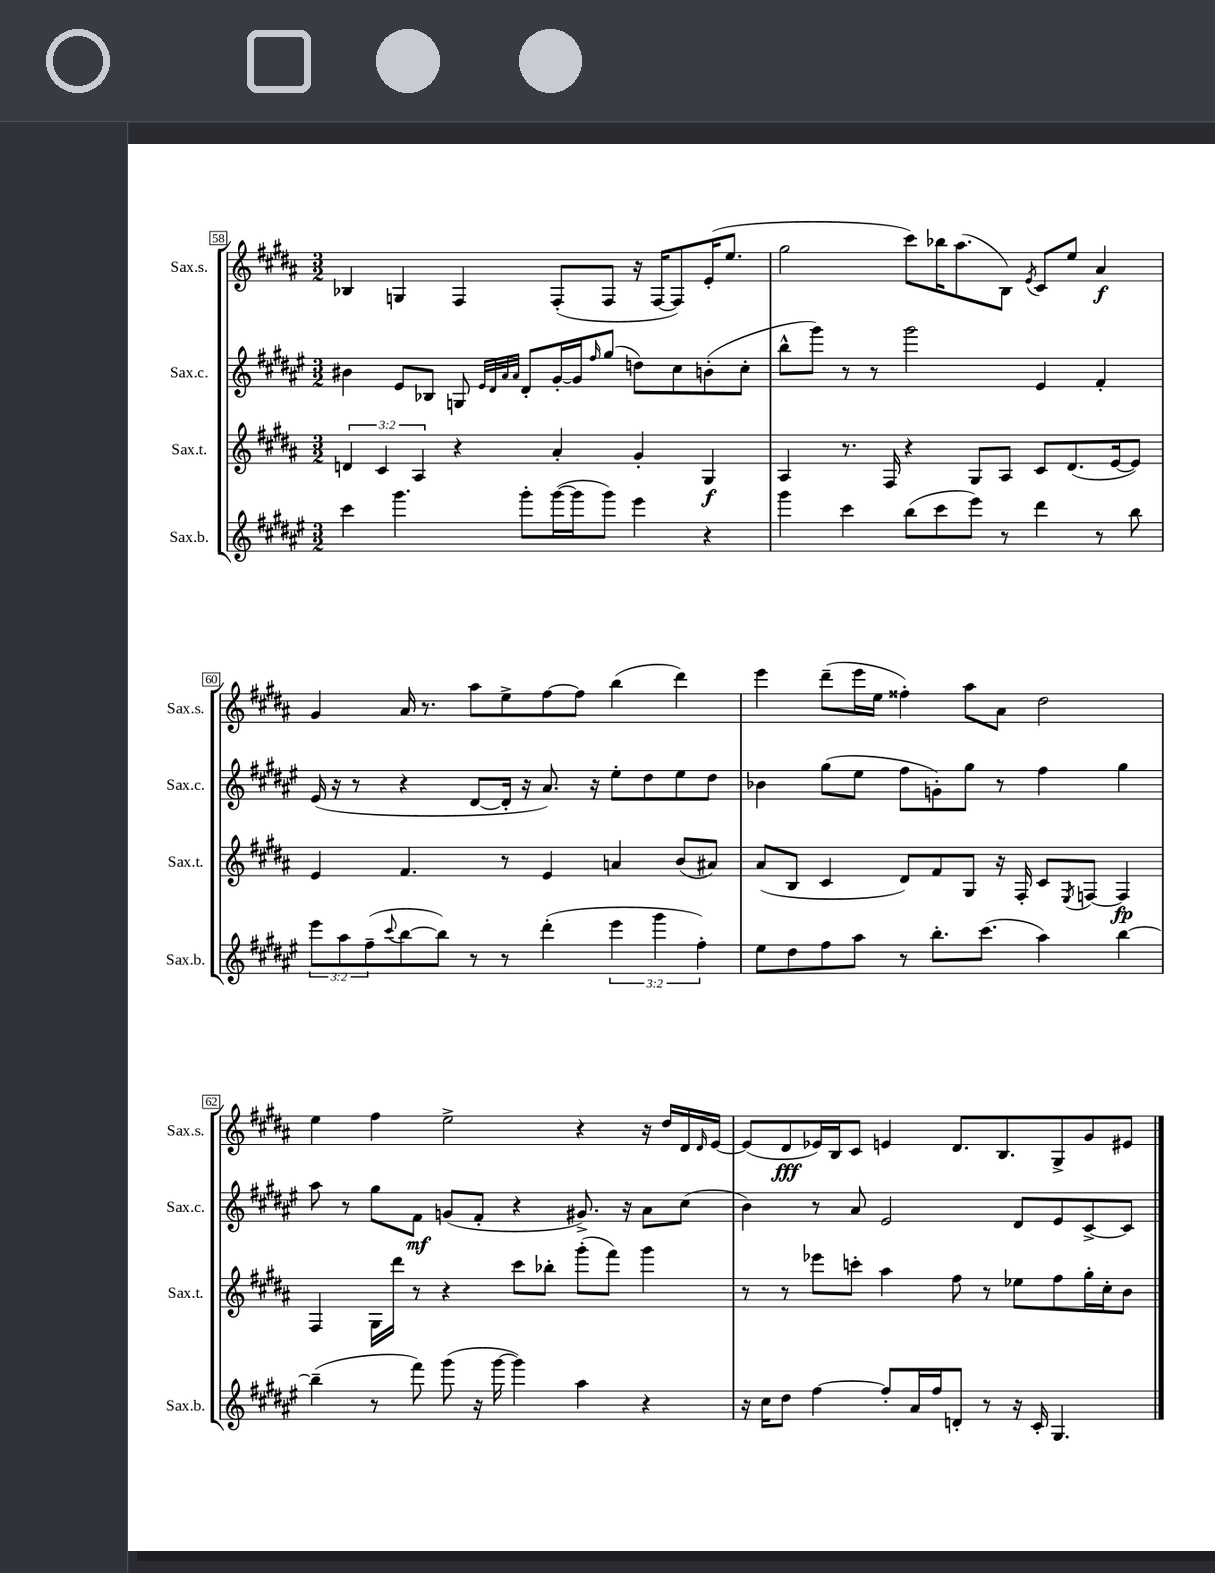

**kern	**kern	**kern	**kern
*staff4	*staff3	*staff2	*staff1
*clefG2	*clefG2	*clefG2	*clefG2
*k[f#c#g#d#a#e#]	*k[f#c#g#d#a#]	*k[f#c#g#d#a#e#]	*k[f#c#g#d#a#]
*M3/2	*M3/2	*M3/2	*M3/2
4ccc#\	6d/	4b#\	4B-/
.	6c#/	.	.
4.ggg#\	.	8e#/L	4G/
.	6A#/	.	.
.	.	8B-/J	.
.	4r	8G/	4F#/
.	.	32qqe#/LLL	.
.	.	32qqd#/	.
.	.	32qqa#/	.
.	.	32qqa#/JJJ	.
8ggg#'\L	.	8d#'/L	.
([16ggg#\L	4a#'/	[16g#'/L	(8F#'/L
16ggg#\]J	.	16g#/]J	.
.	.	16qqff#/	.
8ggg#\J)	.	(8gg#/J	8F#/J
4eee#\	4g#'/	8dd\L)	16r
.	.	.	[16F#/LK
.	.	8cc#\	8F#/])
4r	4G#/	(8b'\	(16e'/K
.	.	.	8.ee/J
.	.	8cc#'\J	.
=	=	=	=
4ggg#\	4A#/	8bb^^\L	2gg#\
.	.	8ggg#\J)	.
4ccc#\	8.r	8r	.
.	.	8r	.
.	16F#/	.	.
(8bb\L	4r	2ggg#\	8ccc#\L)
8ccc#\	.	.	16bb-\K
.	.	.	(8.aa#\
8eee#\J)	8G#/L	.	.
8r	8A#/J	.	8B\J)
.	.	.	8qe/
4ddd#\	8c#/L	4e#/	8c#/L
.	(8.d#/	.	8ee/J
8r	.	4f#'/	4a#/
.	[16e/k	.	.
8bb\	8e/]J)	.	.
=	=	=	=
12eee#\L	4e/	(16e#/	4g#/
.	.	16r	.
12aa#\	.	.	.
.	.	8r	.
(12ff#~\	.	.	.
8qqccc#/	.	.	.
[8bb\	4.f#/	4r	16a#/
.	.	.	8.r
8bb\]J)	.	.	.
8r	.	[8d#/L	8aa#\L
8r	8r	16d#'/]Jk	8ee^\
.	.	16r	.
(4ddd#'\	4e/	8.a#/)	[8ff#\
.	.	.	8ff#\]J
.	.	16r	.
6eee#\	4a/	8ee#'\L	(4bb\
.	.	8dd#\	.
6ggg#\	.	.	.
.	(8b/L	8ee#\	4ddd#\)
6ff#'\)	.	.	.
.	8a#/J)	8dd#\J	.
=	=	=	=
8ee#\L	(8a#/L	4b-\	4eee\
8dd#\	8B/J	.	.
8ff#\	4c#/	(8gg#\L	(8ddd#~\L
8aa#\J	.	8ee#\J	16eee\L
.	.	.	16ee\JJ
8r	8d#/L)	8ff#\L	4ff##'\)
8.bb'\L	8f#/	8g'\)	.
.	8G#/J	8gg#\J	8aa#\L
(8.ccc#\J	.	.	.
.	16r	8r	8a#\J
.	16F#'/	.	.
4aa#\)	8c#/L	4ff#\	2dd#\
.	8qE/	.	.
.	[8F/J	.	.
[4bb\	4F/]	4gg#\	.
=	=	=	=
(4bb~\]	4F#/	8aa#\	4ee\
.	.	8r	.
8r	16G#\LL	8gg#\L	4ff#\
.	16ddd#\JJ	.	.
8fff#\)	8r	8f#\J	.
(8ggg#\	4r	(8g/L	2ee^\
16r	.	8f#'/J	.
[16ggg#\	.	.	.
4ggg#\])	8ccc#\L	4r	.
.	8bb-'\J	.	.
4aa#\	(8ggg#'\L	8.g#^/)	4r
.	8fff#\J)	.	.
.	.	16r	.
4r	4ggg#\	8a#\L	16r
.	.	.	16dd#/LL
.	.	(8cc#\J	16d#/
.	.	.	16qqd#/
.	.	.	[16e/JJ
=	=	=	=
16r	8r	4b\)	(8e/]L
16cc#\LK	.	.	.
8dd#\J	8r	.	8d#/
[4ff#\	8eee-\L	8r	16e-/L)
.	.	.	16B/J
.	8ccc'\J	8a#/	8c#/J
8ff#'/]L	4aa#\	2e#/	4e/
16a#/L	.	.	.
16ff#/J	.	.	.
8d'/J	8ff#\	.	8.d#/L
8r	8r	.	.
.	.	.	8.B/
16r	8ee-\L	8d#/L	.
16c#'/	.	.	.
4.G#/	8ff#\	8e#/	8G#^/
.	16gg#'\L	[8c#^/	8g#/
.	16cc#'\J	.	.
.	8b\J	8c#/]J	8e#/J
==	==	==	==
*-	*-	*-	*-
